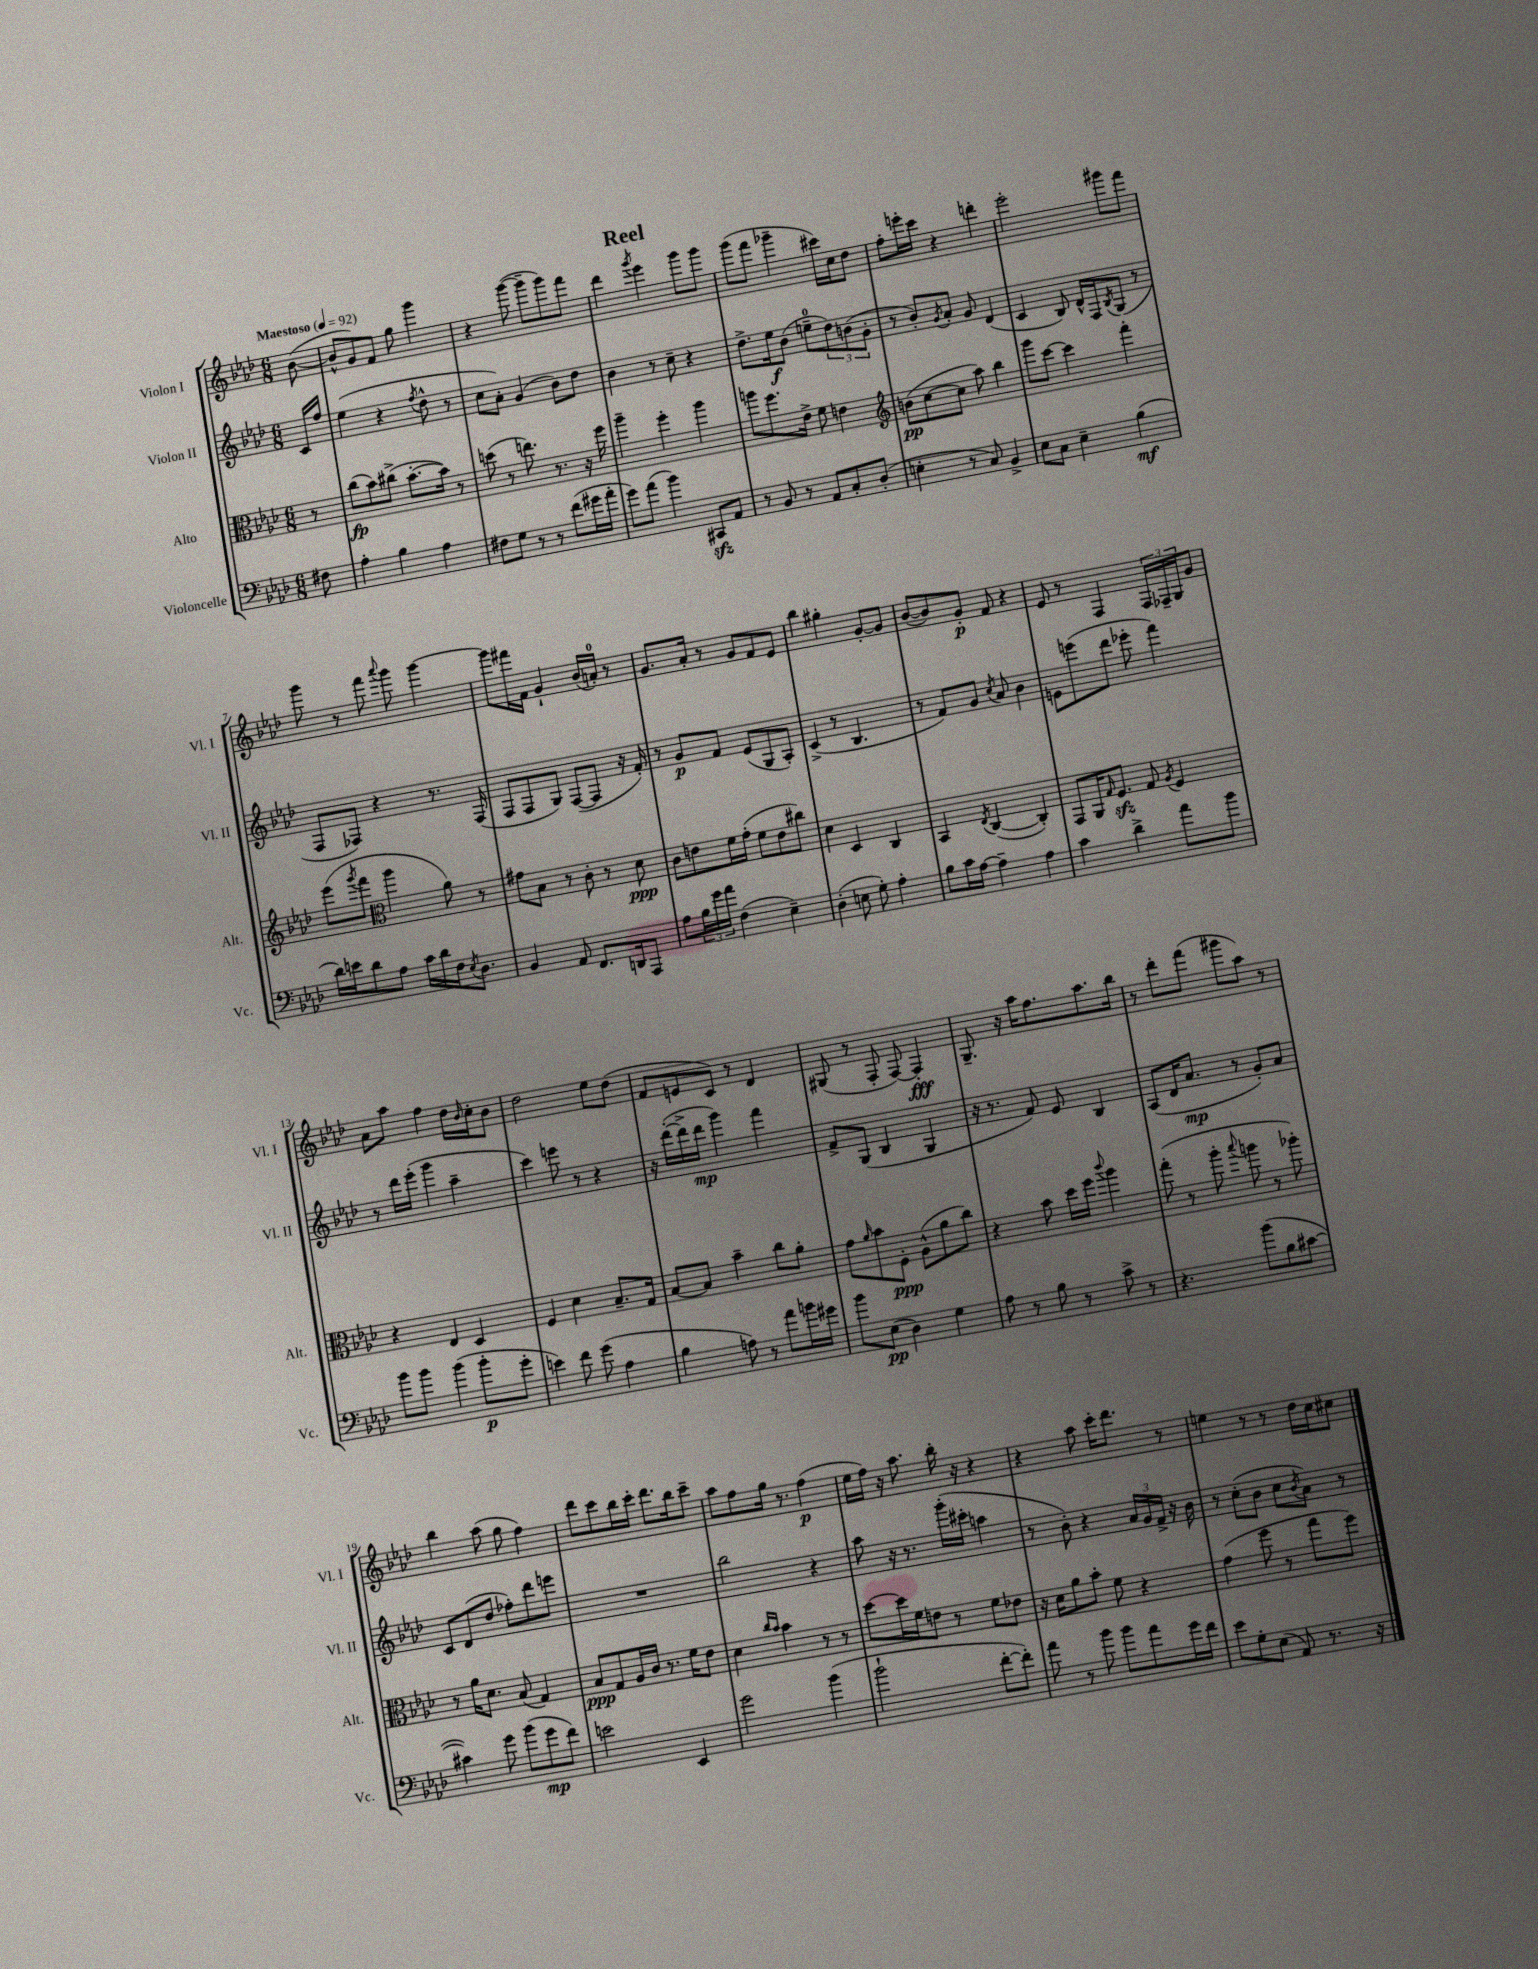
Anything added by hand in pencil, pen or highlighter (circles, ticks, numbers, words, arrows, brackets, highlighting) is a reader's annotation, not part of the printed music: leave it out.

**kern	**dynam	**kern	**dynam	**kern	**dynam	**kern	**dynam
*part4	*part4	*part3	*part3	*part2	*part2	*part1	*part1
*staff4	*staff4	*staff3	*staff3	*staff2	*staff2	*staff1	*staff1
*I"Violoncelle	*	*I"Alto	*	*I"Violon II	*	*I"Violon I	*
*I'Vc.	*	*I'Alt.	*	*I'Vl. II	*	*I'Vl. I	*
*clefF4	*	*clefC3	*	*clefG2	*	*clefG2	*
*k[b-e-a-d-]	*	*k[b-e-a-d-]	*	*k[b-e-a-d-]	*	*k[b-e-a-d-]	*
*M6/8	*	*M6/8	*	*M6/8	*	*M6/8	*
*MM92	*	*MM92	*	*MM92	*	*MM92	*
=	=	=	=	=	=	=	=
!	!	!	!	!	!	!LO:TX:a:B:t=Maestoso	!
8F#X\	.	8r	.	16c/LL	.	([8b-\	.
.	.	.	.	16ff/JJ	.	.	.
=1	=1	=1	=1	=1	=1	=1	=1
4A-'\	.	(8cc\L	fp	(4ee-\	.	8b-^^/L]	.
.	.	8b-\)	.	.	.	8g/)	.
4B-\	.	(8cc#X^\J	.	4r	.	8f/J	.
.	.	[8.b-'\L	.	.	.	8gg\	.
.	.	.	.	8qff/	.	.	.
4A-\	.	.	.	8dd-^^\	.	4ggg\	.
.	.	16b-\Jk])	.	.	.	.	.
.	.	8r	.	8r	.	.	.
=2	=2	=2	=2	=2	=2	=2	=2
8F#X\L	.	(8ddn\	.	8cc\L	.	4r	.
8G\J	.	8r	.	8a-'\J)	.	.	.
8r	.	8.een\)	.	(4g/	.	([8ggg\	.
8r	.	.	.	.	.	8ggg~\L]	.
.	.	8.r	.	.	.	.	.
(8f\L	.	.	.	8b-\L)	.	8ggg\)	.
16g#X\L	.	16r	.	8dd-\J	.	8fff\J	.
16a-'\JJ	.	16ff\	.	.	.	.	.
=3	=3	=3	=3	=3	=3	=3	=3
8g\L)	.	4aa-~\	.	4b-\	.	4ddd-\	.
(8a-\J	.	.	.	.	.	.	.
.	.	.	.	.	.	8qggg/	.
4b-\)	.	4ff'\	.	8r	.	4eee-\	.
.	.	.	.	8cc~\	.	.	.
8CC#Xzz/L	.	4aa-\	.	4r	.	8ggg\L	.
8AA-/J	.	.	.	.	.	8ggg\J	.
=4	=4	=4	=4	=4	=4	=4	=4
8r	.	8aan\L	.	8.dd-^\L	.	(8ggg\L	.
8BB-/	.	8.ff\	.	.	.	8fff\J	.
.	.	.	.	16ee-\k	f	.	.
8r	.	.	.	(8b-\J	.	4ggg-X~\	.
.	.	16e-^\Jk	.	.	.	.	.
8AA-/L	.	8f\	.	8een~\L	.	.	.
8C'/	.	4en\	.	12dd-\)	.	16ccc#X\LL)	.
.	.	.	.	.	.	16cc\J	.
.	.	.	.	(12bn\	.	.	.
(8D-'/J	.	.	.	.	.	8dd-\J	.
.	.	.	.	12g'\J	.	.	.
=5	=5	=5	=5	=5	=5	=5	=5
*	*	*clefG2	*	*	*	*	*
4En'\	.	(8bn\L	pp	8r	.	8ff'\L	.
.	.	[8cc\	.	8b-'/L)	.	16eeen'\L	.
.	.	.	.	.	.	16ccc\JJ	.
.	.	.	.	8qg/	.	.	.
8r	.	8cc\J]	.	8a-'/J	.	4r	.
8C/)	.	8aa-\)	.	8g/	.	.	.
4BB-^/	.	4bb-\	.	(4d-/	.	4dddn'\	.
=6	=6	=6	=6	=6	=6	=6	=6
8E-\L	.	8ggg\L	.	4c/	.	2eee-'\	.
8C\J	.	[8ccc\J	.	.	.	.	.
4E-~\	.	4ccc\]	.	8B-/)	.	.	.
.	.	.	.	16d-^^/LL	.	.	.
.	.	.	.	16F/J	.	.	.
.	.	.	.	8qB-/	.	.	.
(4B-\	mf	4fff'\	.	(8G/J	.	8ggg#X\L	.
.	.	.	.	8r	.	8fff\J	.
!!LO:LB:g=z
=7	=7	=7	=7	=7	=7	=7	=7
16d-\LL)	.	(8eee-\L	.	8F/L	.	8ggg\	.
16en\J	.	.	.	.	.	.	.
.	.	8qggg/	.	.	.	.	.
8d-\	.	8fff\J	.	8F-X/J)	.	8r	.
*	*	*clefC3	*	*	*	*	*
8A-\J	.	4aa-\	.	4r	.	8fff\	.
.	.	.	.	.	.	8qqaaa-/	.
16c\LL	.	.	.	.	.	8ggg\	.
16d-\	.	.	.	.	.	.	.
16F\J	.	8a-\)	.	8.r	.	[4ggg\	.
8qE-/	.	.	.	.	.	.	.
8.D-\J	.	.	.	.	.	.	.
.	.	8r	.	.	.	.	.
.	.	.	.	(16F-/	.	.	.
=8	=8	=8	=8	=8	=8	=8	=8
4BB-/	.	8g#X\L	.	8F/L	.	8ggg\L]	.
.	.	8B-\J	.	8F/	.	16fff#X\L	.
.	.	.	.	.	.	16f\JJ	.
8AA-/	.	8r	.	8G/J)	.	4g`/	.
8.FF/L	.	8c'\	.	([8F/L	.	.	.
.	.	8r	.	8F/J]	.	(16b-/LL	.
16DDn/k	.	.	.	.	.	16an'/JJ)	.
8AAA-/J	.	8d-\	ppp	16r	.	8r	.
.	.	.	.	16f'/)	.	.	.
=9	=9	=9	=9	=9	=9	=9	=9
8A-\L	.	8c\L	.	8r	.	8.g/L	.
24B-\L	.	8en\	.	8g/L	p	.	.
24g\	.	.	.	.	.	.	.
.	.	.	.	.	.	16a-'/Jk	.
24a-\JJ	.	.	.	.	.	.	.
(4F\	.	16f\L	.	8f/J	.	8r	.
.	.	(16g'\JJ	.	.	.	.	.
.	.	8f\L	.	(8e-/L	.	8g/L	.
4E-~\)	.	8e\	.	8G/	.	8f/	.
.	.	8cc#X\J)	.	8A-'/J)	.	8e-/J	.
=10	=10	=10	=10	=10	=10	=10	=10
(4D-'\	.	4d-\	.	(4c^/	.	4bb-\	.
8En\	.	4D-/	.	8r	.	4gg#X'\	.
8G'\)	.	.	.	4.B-/	.	.	.
4A-'\	.	4C/	.	.	.	[8g'/L	.
.	.	.	.	.	.	8g/J]	.
=11	=11	=11	=11	=11	=11	=11	=11
8B-\L	.	4BB-/	.	8r	.	([8b-/L	.
16c\L	.	.	.	8f/L)	.	8b-/])	.
[16A-\JJ	.	.	.	.	.	.	.
.	.	8qE-/	.	.	.	.	.
4A-~\]	.	([4C/	.	8g/J	.	8g'/J	p
.	.	.	.	8qcc/	.	.	.
.	.	.	.	8a-/	.	8f/	.
4A-\	.	4C'/])	.	4b-\	.	4r	.
=12	=12	=12	=12	=12	=12	=12	=12
4c\	.	8GG/L	.	8en\L	.	8e-/	.
.	.	16AA-/K	.	(8eeen\	.	8r	.
.	.	16qqG/	.	.	.	.	.
.	.	8.Fzz/J	.	.	.	.	.
4d-^\	.	.	.	8ddd-\J	.	4F/	.
.	.	8G/	.	8eee-X'\	.	.	.
.	.	8qA-/	.	.	.	.	.
8a-\L	.	4F/	.	4fff\)	.	24F/LL	.
.	.	.	.	.	.	24F-X~/	.
.	.	.	.	.	.	24G/J	.
8b-\J	.	.	.	.	.	8g/J	.
!!LO:LB:g=z
=13	=13	=13	=13	=13	=13	=13	=13
8b-\L	.	4r	.	8r	.	8a-\L	.
8b-\J	.	.	.	16ddd-\LL	.	8aa-\J	.
.	.	.	.	(16eee-'\JJ	.	.	.
(4b-\	.	4E-/	.	4ggg\	.	4ff\	.
8b-'\L	p	4D-/	.	4aa-~\	.	16dd-\LL	.
.	.	.	.	.	.	16qqb-/	.
.	.	.	.	.	.	16cc'\J	.
8g'\J	.	.	.	.	.	8b-\J	.
=14	=14	=14	=14	=14	=14	=14	=14
4en\)	.	4F/	.	4ccc\)	.	2dd-\	.
8f\	.	4d-\	.	8eeen\	.	.	.
(8g\	.	.	.	8r	.	.	.
4A-\	.	8.B-~/L	.	4r	.	8ee-\L	.
.	.	.	.	.	.	(8dd-\J	.
.	.	16G/Jk	.	.	.	.	.
=15	=15	=15	=15	=15	=15	=15	=15
4B-\	.	[8B-/L	.	16r	.	8f/L	.
.	.	.	.	([16ddd-'\LL	.	.	.
.	.	8B-/J]	.	16ddd-^\]	.	8en/	.
.	.	.	.	16ddd-\JJ	mp	.	.
8An\)	.	4b-~\	.	4ggg\)	.	8c/J)	.
8r	.	.	.	.	.	8r	.
8a-\L	.	8cc\L	.	4fff\	.	4d-/	.
16bn\L	.	8a-'\J	.	.	.	.	.
16g#X\JJ	.	.	.	.	.	.	.
=16	=16	=16	=16	=16	=16	=16	=16
8b-\L	.	8g\L	.	8f^/L	.	(8G#X/	.
.	.	16qqa-/	.	.	.	.	.
(8E-\J	pp	8b-\	.	(8G/J	.	8r	.
4D-\)	.	8F'\J	ppp	4B-/	.	8F'/	.
.	.	(8A-^^\L	.	.	.	[8F/)	.
4G\	.	8a-\	.	4G/	.	4F'/]	fff
.	.	8cc\J)	.	.	.	.	.
=17	=17	=17	=17	=17	=17	=17	=17
8A-\	.	4r	.	16r	.	8.G~/	.
.	.	.	.	8.r	.	.	.
8r	.	.	.	.	.	.	.
.	.	.	.	.	.	16r	.
8B-\	.	8b-\	.	8f/)	.	16aa-\KL	.
.	.	.	.	.	.	8.ff\	.
8r	.	16dd-\LL	.	8e-/	.	.	.
.	.	16ff\JJ	.	.	.	.	.
.	.	8qqccc/	.	.	.	.	.
8c^\	.	4aa-\	.	4B-/	.	8.aa-\	.
8r	.	.	.	.	.	.	.
.	.	.	.	.	.	16bb-\Jk	.
=18	=18	=18	=18	=18	=18	=18	=18
4.r	.	(8gg'\	.	(8A-/L	.	8r	.
.	.	8r	.	16d-/K	.	8ddd-'\L	.
.	.	.	.	8.a-/J	mp	.	.
.	.	8aa-'\	.	.	.	(8fff\J	.
.	.	8qqbb-/	.	.	.	.	.
(8b-\L	.	8aan\	.	8r	.	8ggg#X\L	.
8B-\	.	8r	.	8g'/L)	.	8aa-\J)	.
[8c#X\J	.	8aa-X'\)	.	8a-/J	.	8r	.
!!LO:LB:g=z
=19	=19	=19	=19	=19	=19	=19	=19
4c#X\])	.	8r	.	8c/L	.	4bb-\	.
.	.	16a-\KL	.	(8d-/	.	.	.
.	.	8.d-\J	.	.	.	.	.
8g\	.	.	.	8dd-/J	.	(8aa-\	.
(8b-\L	.	(8B-/	.	8ff-X'\L)	.	8gg\	.
8g\	mp	4G/)	.	8ddd-\	.	4ff\)	.
8f\J)	.	.	.	8eeen\J	.	.	.
=20	=20	=20	=20	=20	=20	=20	=20
2en\	.	8B-/L	ppp	2.r	.	8ddd-\L	.
.	.	8G/	.	.	.	8ccc\	.
.	.	16A-/L	.	.	.	16bb-\L	.
.	.	16c/JJ	.	.	.	16ccc'\JJ	.
.	.	8.r	.	.	.	8.ddd-\L	.
4EE-/	.	.	.	.	.	.	.
.	.	16f\KL	.	.	.	16bb-\k	.
.	.	8e-\J	.	.	.	8ccc~\J	.
=21	=21	=21	=21	=21	=21	=21	=21
2g\	.	4d-\	.	2bb-\	.	8aa-\L	.
.	.	.	.	.	.	8ff\	.
.	.	16qqcc/LL	.	.	.	.	.
.	.	16qqb-/JJ	.	.	.	.	.
.	.	4b-\	.	.	.	16gg\Jk	.
.	.	.	.	.	.	8.r	.
(4b-\	.	8r	.	4r	.	(4ff\	p
.	.	8r	.	.	.	.	.
=22	=22	=22	=22	=22	=22	=22	=22
2b-`\	.	[8dd-\L	.	8aa-\	.	16ee-\LL	.
.	.	.	.	.	.	16ff\JJ)	.
.	.	16dd-\L]	.	16r	.	16r	.
.	.	16f\J	.	8.r	.	8.aa-\	.
.	.	8en\J	.	.	.	.	.
.	.	8r	.	(16ggg'\LL	.	16bb-'\	.
.	.	.	.	16ccc#X'\JJ	.	16r	.
[8f'\L	.	8f\L	.	4aan\	.	4r	.
8f'\J])	.	8e-X\J	.	.	.	.	.
=23	=23	=23	=23	=23	=23	=23	=23
8a-\	.	16r	.	8r	.	4r	.
.	.	16d-\KL	.	.	.	.	.
8r	.	8a-\	.	8b-'\)	.	.	.
8b-\	.	8b-'\J	.	4r	.	8aa-\	.
8b-\L	.	8f\	.	.	.	16ccc'\KL	.
.	.	.	.	.	.	8.ddd-\J	.
8a-\	.	4r	.	24a-/LL	.	.	.
.	.	.	.	24g/	.	.	.
.	.	.	.	24f^/JJ	.	.	.
16g\L	.	.	.	16r	.	8r	.
16f\JJ	.	.	.	16b-\	.	.	.
=24	=24	=24	=24	=24	=24	=24	=24
8e-\L	.	(4g\	.	8r	.	4een\	.
8G'\	.	.	.	(8cc'\L	.	.	.
(8E-\J	.	8ff\	.	8b-\J	.	8r	.
8AA-/)	.	8r	.	8cc\L	.	8r	.
.	.	.	.	8qb-/	.	.	.
8.r	.	8gg\L	.	8a-\J)	.	16dd-\LL	.
.	.	.	.	.	.	16cc\J	.
.	.	8ff\J)	.	8r	.	8cc#X\J	.
16r	.	.	.	.	.	.	.
==	==	==	==	==	==	==	==
*-	*-	*-	*-	*-	*-	*-	*-
